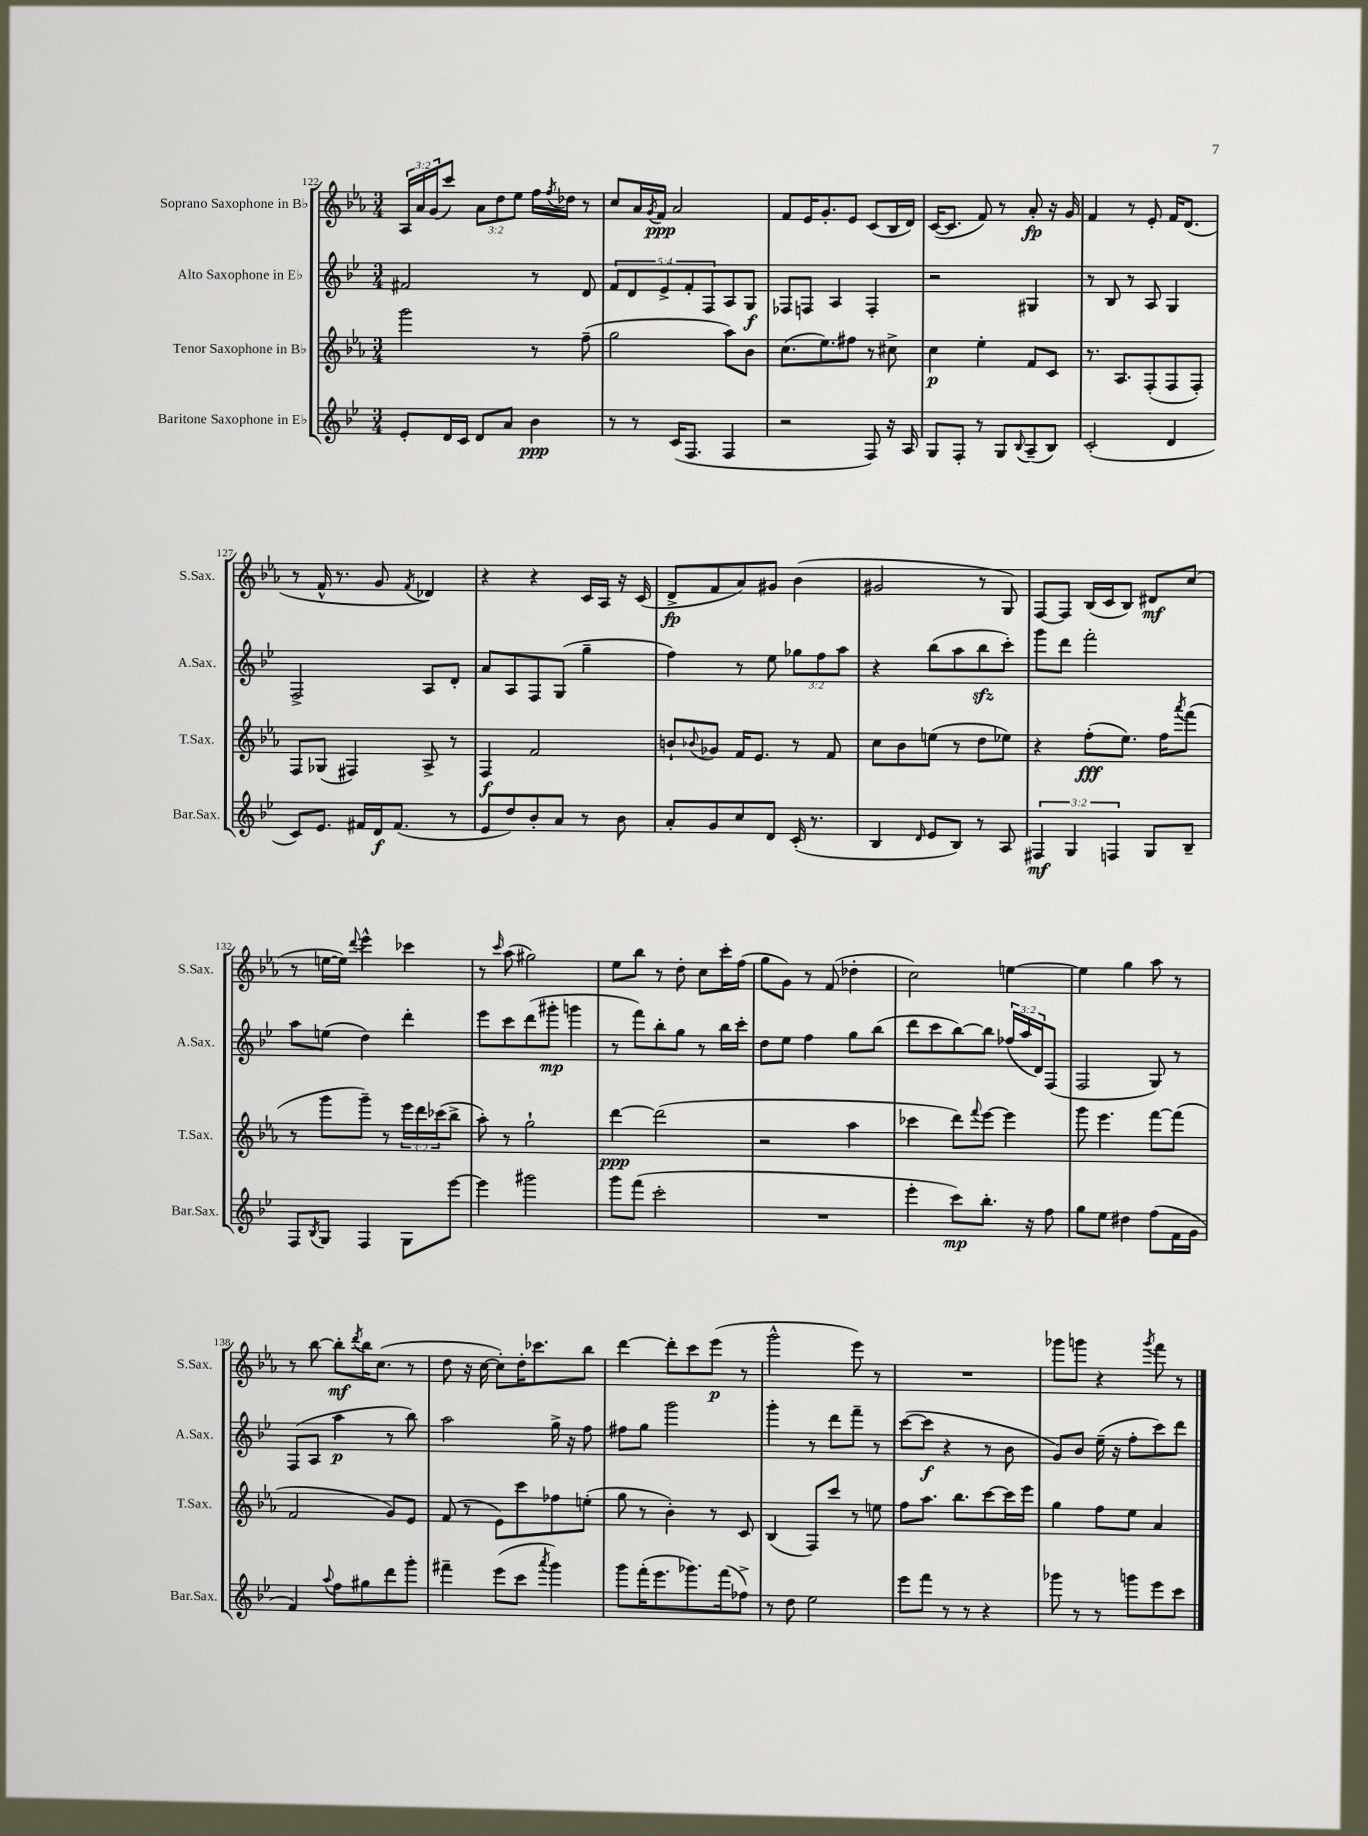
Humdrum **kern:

**kern	**kern	**kern	**kern
*staff4	*staff3	*staff2	*staff1
*clefG2	*clefG2	*clefG2	*clefG2
*k[b-e-]	*k[b-e-a-]	*k[b-e-]	*k[b-e-a-]
*M3/4	*M3/4	*M3/4	*M3/4
8e-'	2ggg	2f#	24A-
.	.	.	24a-
.	.	.	(24g
16d	.	.	8ccc)
16c	.	.	.
8d	.	.	12a-
.	.	.	12dd
8a	.	.	.
.	.	.	12ee-
4b-	8r	8r	16ff
.	.	.	8qff
.	.	.	16dd-
.	(8ff~	8d	8r
=	=	=	=
8r	2gg	10f	8cc
.	.	10d	.
8r	.	.	16a-
.	.	.	8qg
.	.	.	16f
.	.	10e-^	.
(16c	.	.	2a-
.	.	10f'	.
8.F	.	.	.
.	.	10F	.
4F	8aa-)	8A	.
.	8b-	8G	.
=	=	=	=
2r	(8.cc	8F-	8f
.	.	8F	16e-
.	8.ee-)	.	8.g'
.	.	4A	.
.	8ff#	.	8e-
8F)	8r	4F'	(8c
16r	8cc#^	.	16B-
16A	.	.	16d)
=	=	=	=
8G	4cc	2r	([16c
.	.	.	8.c]
8F'	.	.	.
8r	4ee-'	.	8f)
8G	.	.	8r
8qqB-	.	.	.
(8A~	8f	4G#	8a-'
8B-)	8c	.	16r
.	.	.	16g
=	=	=	=
(2c'	8.r	8r	4f
.	.	8B-	.
.	8.A-	.	.
.	.	8r	8r
.	(8F'	8A	8e-'
4d	8F	4G	16f
.	.	.	(8.d
.	8F')	.	.
=	=	=	=
8c)	8F	2F^	8r
8.e-	(8G-	.	16f^^
.	.	.	8.r
.	4F#)	.	.
16f#	.	.	.
16d	.	.	8g
(8.f#	.	.	.
.	.	.	8qf
.	8A-^	8A	4d-)
8r	8r	8d'	.
=	=	=	=
8e-	4F	8a	4r
8dd)	.	8A	.
8b-'	2f	8F	4r
8a	.	(8G	.
8r	.	4gg~	16c
.	.	.	16A-
8b-	.	.	16r
.	.	.	(16c
=	=	=	=
8a'	8b`	4ff)	8d^
.	8qqb-	.	.
8g	8g-	.	8f
8cc	16f	8r	8a-)
.	8.e-	.	.
8d	.	8ee-	8g#
(16c'	8r	12gg-	(4b-
8.r	.	.	.
.	.	12ff	.
.	8f	.	.
.	.	12aa	.
=	=	=	=
4B-	8cc	4r	2g#
.	8b-	.	.
16qqd	.	.	.
8e-	(8ee	(8bb-	.
8B-)	8r	8aa	.
8r	8dd	8bb-	8r
8A	8ee-)	8ccc')	8G)
=	=	=	=
6F#	4r	8ggg	[8F
.	.	8ddd	8F]
6G	.	.	.
.	(8ff'	2fff'	(16B-
.	.	.	16c
6F	.	.	.
.	8.ee-)	.	8B-)
8G	.	.	8d#
.	16ff	.	.
.	8qaaa-	.	.
8B-~	(8fff	.	(8cc
=	=	=	=
8F	8r	8aa	8r
8qB-	.	.	.
8G	8ggg	(8ee	[16ee
.	.	.	16ee])
.	.	.	8qqddd
4F	8ggg~)	4dd)	4eee-^^
.	8r	.	.
8G	24eee-	4ddd'	4ccc-
.	24ddd	.	.
.	(24ccc-	.	.
[8eee-	8bb-^	.	.
=	=	=	=
4eee-]	8aa-')	8eee-	8r
.	.	.	16qqccc
.	8r	8ccc	(8aa-
2ggg#	2gg`	(8ddd	2gg#)
.	.	8ggg#'	.
.	.	4ggg	.
=	=	=	=
8ggg	[4ddd	8r	8ee-
(8fff	.	8fff)	8bb-
2ccc'	(2ddd]	8bb-'	8r
.	.	8gg	8dd'
.	.	8r	8cc
.	.	16bb-	16ccc'
.	.	16ccc'	(16ff
=	=	=	=
2.r	2r	8dd	8gg
.	.	8ee-	8g)
.	.	4ff	8r
.	.	.	(8f
.	4aa-	8gg	4dd-'
.	.	(8bb-	.
=	=	=	=
4eee-'	4ccc-	8ddd	2cc)
.	.	8ccc	.
8ccc)	8ddd)	[8bb-)	.
.	8qqfff	.	.
8.bb-'	[8eee-	8bb-]	.
.	4eee-]	(24ff-	[4ee
.	.	24aa	.
16r	.	.	.
.	.	24d)	.
8ff	.	(8F	.
=	=	=	=
8gg	8ggg	2F	4ee]
8ee-	4.eee-	.	.
4dd#	.	.	4gg
(8ff	[8fff	8G)	8aa-
16f	(8fff]	8r	8r
16g	.	.	.
=	=	=	=
4f)	2f	(8F	8r
.	.	8A	[8bb-
8qqaa	.	.	.
8ff	.	4aa	8bb-']
.	.	.	8qddd
8gg#	.	.	16bb-
.	.	.	(8.cc
8ddd	8g)	8r	.
8ggg'	8e-	8bb-)	8r
=	=	=	=
4fff#~	(8f	2aa	8dd
.	8r	.	16r
.	.	.	[16cc
(8eee-	8e-)	.	8cc'])
8ccc	8ccc	.	16dd'
.	.	.	8.ccc-
8qaaa	.	.	.
4ggg)	8ff-	16gg^	.
.	.	16r	.
.	(8ee'	8ff	8bb-
=	=	=	=
8ggg	8gg	8ff#	[4ddd
(16fff'	8r	8gg	.
8.eee-	.	.	.
.	4b-')	2ggg	8ddd']
8.ggg-)	.	.	8ccc
.	8r	.	(8eee-
(16fff	.	.	.
8ff-^)	8c	.	8r
=	=	=	=
8r	(4B-	4ggg'	2ggg^^
8dd	.	.	.
2ee-	8F)	8r	.
.	8ccc	8ddd	.
.	8r	8fff~	8eee-)
.	8ee	8r	8r
=	=	=	=
8eee-	8ff	([8ccc	2.r
8fff	8.aa-	8ccc]	.
8r	.	4r	.
.	8.bb-	.	.
8r	.	.	.
4r	[8ccc	8r	.
.	16ccc]	8b-	.
.	16eee-	.	.
=	=	=	=
8ggg-	4gg	8g)	8ggg-
8r	.	8b-	8ggg
8r	8ff	(16ee-~	4r
.	.	16r	.
8ggg	8ee-	8ff'	.
.	.	.	8qggg
8eee-	4a-	8ccc)	8fff
8ccc	.	8ddd	8r
==	==	==	==
*-	*-	*-	*-
